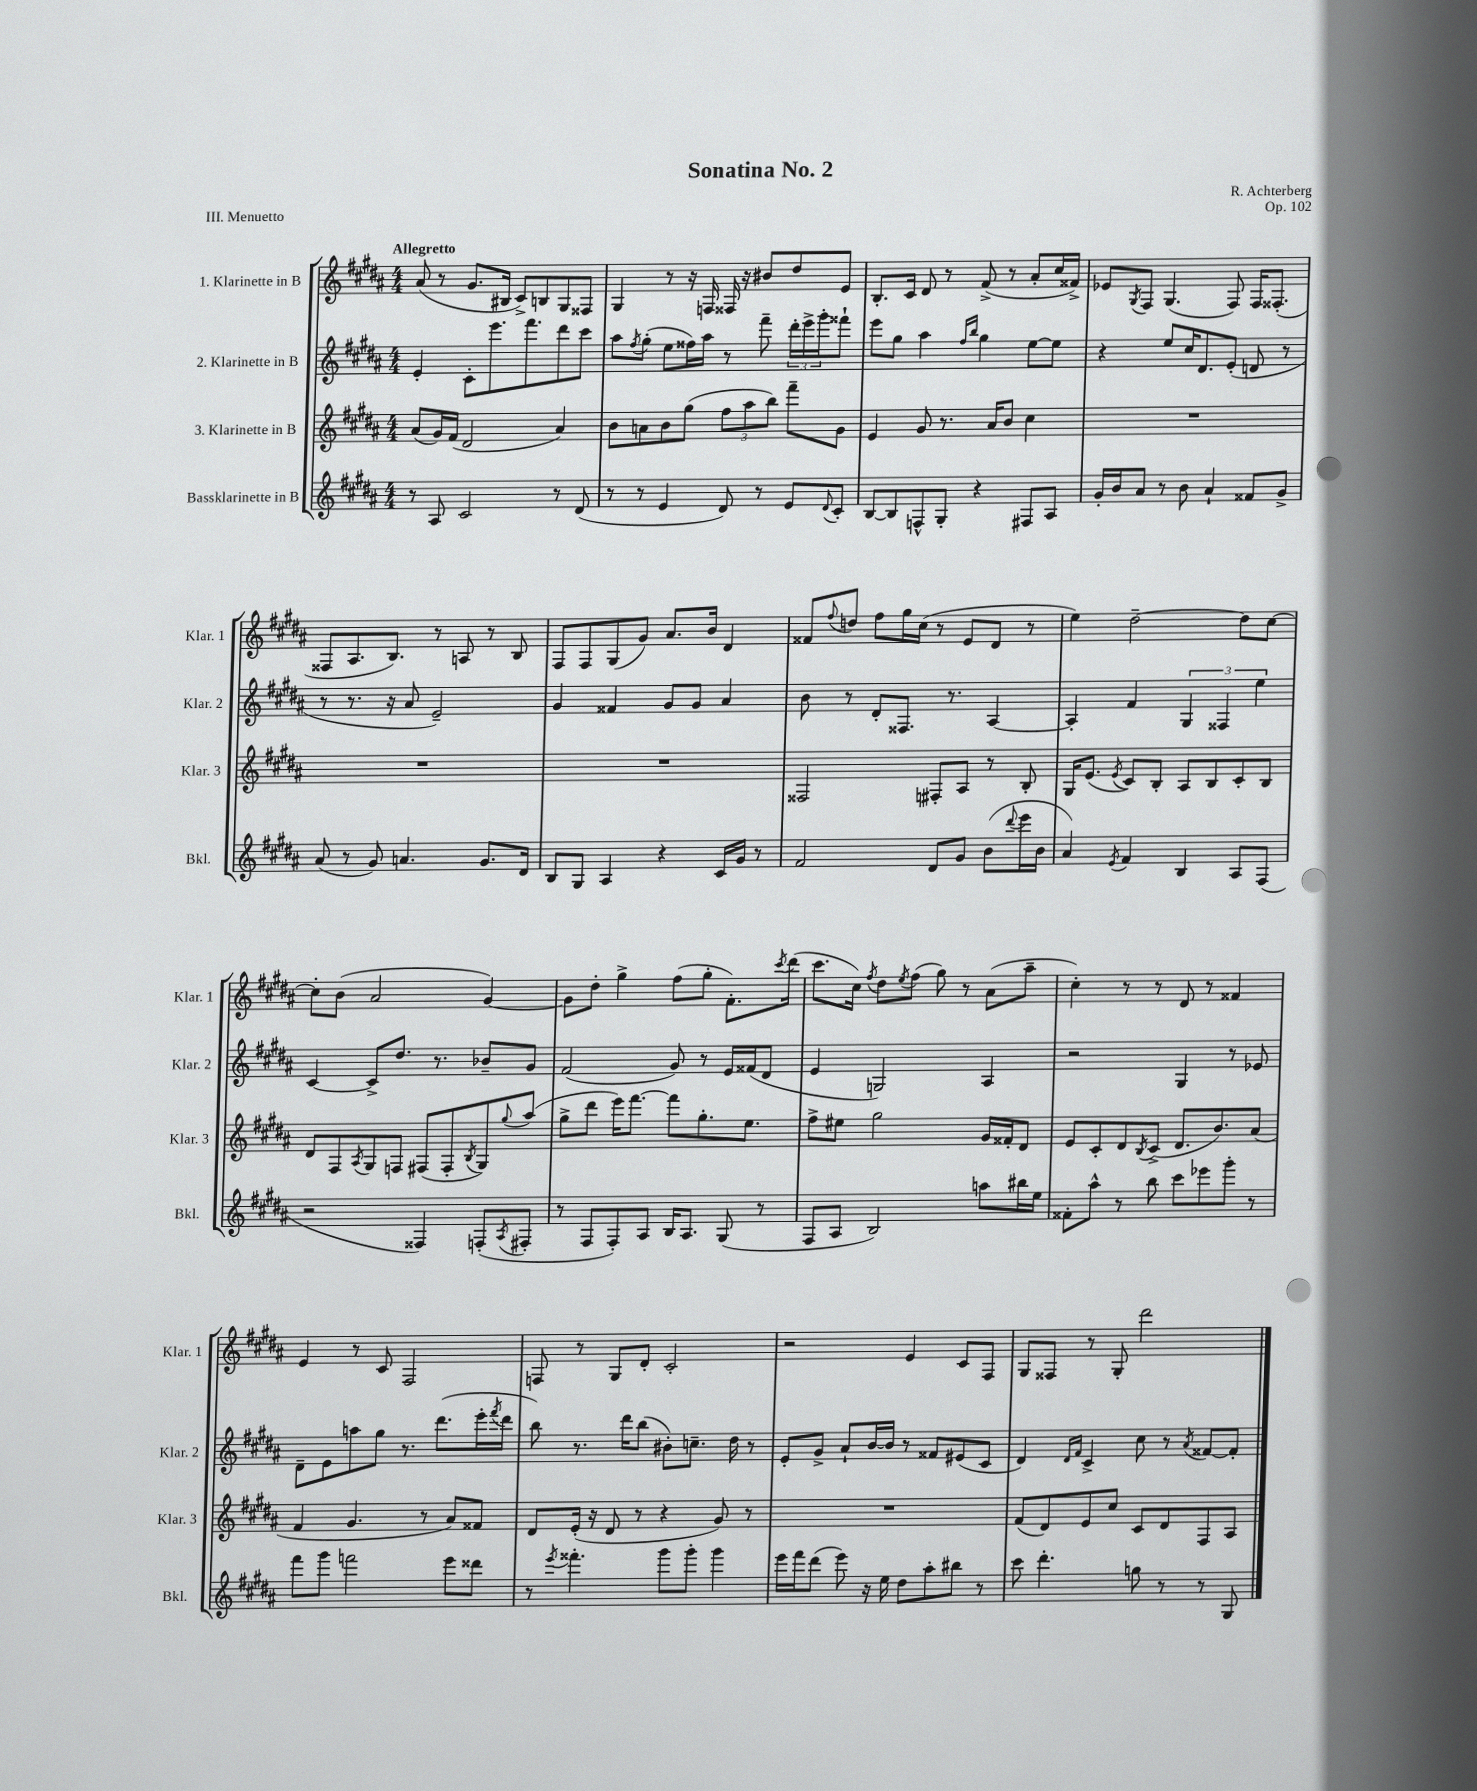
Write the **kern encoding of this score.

**kern	**kern	**kern	**kern
*staff4	*staff3	*staff2	*staff1
*clefG2	*clefG2	*clefG2	*clefG2
*k[f#c#g#d#a#]	*k[f#c#g#d#a#]	*k[f#c#g#d#a#]	*k[f#c#g#d#a#]
*M4/4	*M4/4	*M4/4	*M4/4
8r	(8a#	4e'	(8a#
8A#	16g#)	.	8r
.	(16f#	.	.
2c#	2d#	8c#'	8.g#
.	.	8.eee	.
.	.	.	16B#
.	.	.	8c#^)
.	.	8.fff#	.
.	.	.	8B
8r	4a#)	8ddd#	8G#
(8d#	.	8ccc#	8F##
=	=	=	=
8r	8b	8aa#	4G#
.	.	8qff#	.
8r	8a	(8gg#'	.
4e	8b	8ee	8r
.	(8gg#	16ff##)	16r
.	.	16aa#	16F
8d#)	12ff#	8r	16F##
.	.	.	16r
.	12aa#	.	.
8r	.	8fff#~	8b#
.	12bb)	.	.
8e	8fff#~	24ddd#'	8dd#
.	.	24eee^	.
.	.	24ggg#'	.
8qqd#	.	.	.
8c#'	8g#	8fff##`	8e
=	=	=	=
[8B	4e	8eee	8.B'
8B]	.	8gg#	.
.	.	.	16c#
8F^^	8g#	4aa#	8d#
8G#'	8.r	.	8r
.	.	16qqff#	.
.	.	16qqbb	.
4r	.	4gg#	(8f#^
.	16a#	.	.
.	8b	.	8r
8F#	4cc#	[8ee	8a#'
8A#	.	8ee]	16cc#
.	.	.	16f##^)
=	=	=	=
16g#'	1r	4r	8e-
16b	.	.	.
.	.	.	8qG#
8a#	.	.	8F#
8r	.	8ee	(4.G#
8b	.	16cc#	.
.	.	8.d#	.
4a#`	.	.	.
.	.	(8e'	8F#)
8f##	.	8d	16F#
.	.	.	(8.F##'
8g#^	.	8r	.
=	=	=	=
(8a#	1r	8r	8F##
8r	.	8.r	8.A#
8g#)	.	.	.
.	.	16r	8.B)
4.a	.	8a#	.
.	.	2e~)	8r
.	.	.	8A
8.g#	.	.	8r
.	.	.	8B
16d#	.	.	.
=	=	=	=
8B	1r	4g#	8F#
8G#	.	.	8F#
4A#	.	4f##	(8G#
.	.	.	8g#)
4r	.	8g#	8.a#
.	.	8g#	.
.	.	.	16b
16c#	.	4a#	4d#
16g#	.	.	.
8r	.	.	.
=	=	=	=
2f#	2F##	8b	8f##
.	.	.	8qqff#
.	.	8r	8dd
.	.	8d#'	8ff#
.	.	8.F##	16gg#
.	.	.	(16cc#
8d#	8F#'	.	8r
.	.	8.r	.
8g#	8A#	.	8e
(8b	8r	[4A#	8d#
8qqddd#	.	.	.
16eee	8B'	.	8r
16b	.	.	.
=	=	=	=
4a#)	16G#	4A#']	4ee)
.	(8.e	.	.
8qe	8qe	.	.
4f#	8c#)	4f#	[2dd#~
.	8B'	.	.
4B	8A#	6G#	.
.	8B	.	.
.	.	6F##	.
8A#	8c#'	.	8dd#]
.	.	6ee	.
(8F#	8B	.	[8cc#
=	=	=	=
2r	8d#	[4c#	8cc#']
.	8F#	.	(8b
.	8qA#	.	.
.	8G#	8c#^]	2a#
.	8F	8.dd#	.
4F##)	(8F#	.	.
.	.	8.r	.
.	8F#'	.	.
.	8qB	.	.
(8F'	8G#)	8b-~	[4g#)
8qA#	8qqgg#	.	.
8F#'	(8aa#	8g#	.
=	=	=	=
8r	8gg#^	(2f#	8g#]
8F#	8ddd#	.	8dd#'
8F#')	16eee)	.	4gg#^
.	[8.fff#	.	.
8A#	.	.	.
16B	8fff#]	8g#)	(8ff#
8.A#	.	.	.
.	8.gg#'	8r	8gg#'
(8G#	.	16e	8.f#')
.	8.ee	(16f##	.
8r	.	8d#	.
.	.	.	8qccc#
.	.	.	(16ddd#
=	=	=	=
8F#	8ff#^	4e	8.ccc#
8A#	8ee#	.	.
.	.	.	16cc#)
.	.	.	8qff#
2B)	2gg#	2G)	8dd#
.	.	.	8qee
.	.	.	(8ff#
.	.	.	8gg#)
.	.	.	8r
8aa	16g#	4A#	(8a#
.	16f##'	.	.
16bb#	8d#	.	8aa#~
16ee	.	.	.
=	=	=	=
8f##'	8e	2r	4cc#')
8aa#^^	8c#'	.	.
8r	8d#	.	8r
.	8qB	.	.
8bb	(8c#^	.	8r
8ccc#	8.d#	4G#	8d#
8eee-	.	.	8r
.	8.b)	.	.
8ggg#'	.	8r	4f##
8r	(8a#	8e-	.
=	=	=	=
8fff#	4f#	8d#~	4e
8ggg#	.	8e	.
2fff	4.g#	8aa	8r
.	.	8gg#	8c#
.	.	8.r	2F#
.	8r	.	.
.	.	(8.ddd#	.
8eee	8a#)	.	.
8ddd##	8f##	16eee'	.
.	.	8qfff#	.
.	.	16ddd#	.
=	=	=	=
8r	8d#	8bb)	8F
8qeee	.	.	.
4.fff##'	(16e'	8.r	8r
.	16r	.	.
.	8d#	.	8G#
.	.	16ddd#	.
.	8r	(8bb	8d#'
8ggg#	4r	8b#')	2c#'
8ggg#'	.	8.cc~	.
4ggg#	8g#)	.	.
.	.	16dd#	.
.	8r	8r	.
=	=	=	=
16eee	1r	8e'	2r
16fff#	.	.	.
(8ddd#	.	8g#^	.
8eee)	.	8a#`	.
16r	.	[16b	.
16ee	.	16b]	.
8dd#	.	8r	4e
8aa#'	.	8f##	.
8bb#	.	(8e#	8c#
8r	.	8c#	8F#
=	=	=	=
8ccc#	(8f#	4d#)	8G#
4.ddd#'	8d#)	.	8F##
.	.	16qqd#	.
.	.	16qqf#	.
.	8e	4c#^	8r
.	8cc#	.	8G#'
8gg	8c#	8cc#	2ddd#
8r	8d#	8r	.
.	.	8qa#	.
8r	8F#	[8f##	.
8G#	8A#	8f##']	.
==	==	==	==
*-	*-	*-	*-
